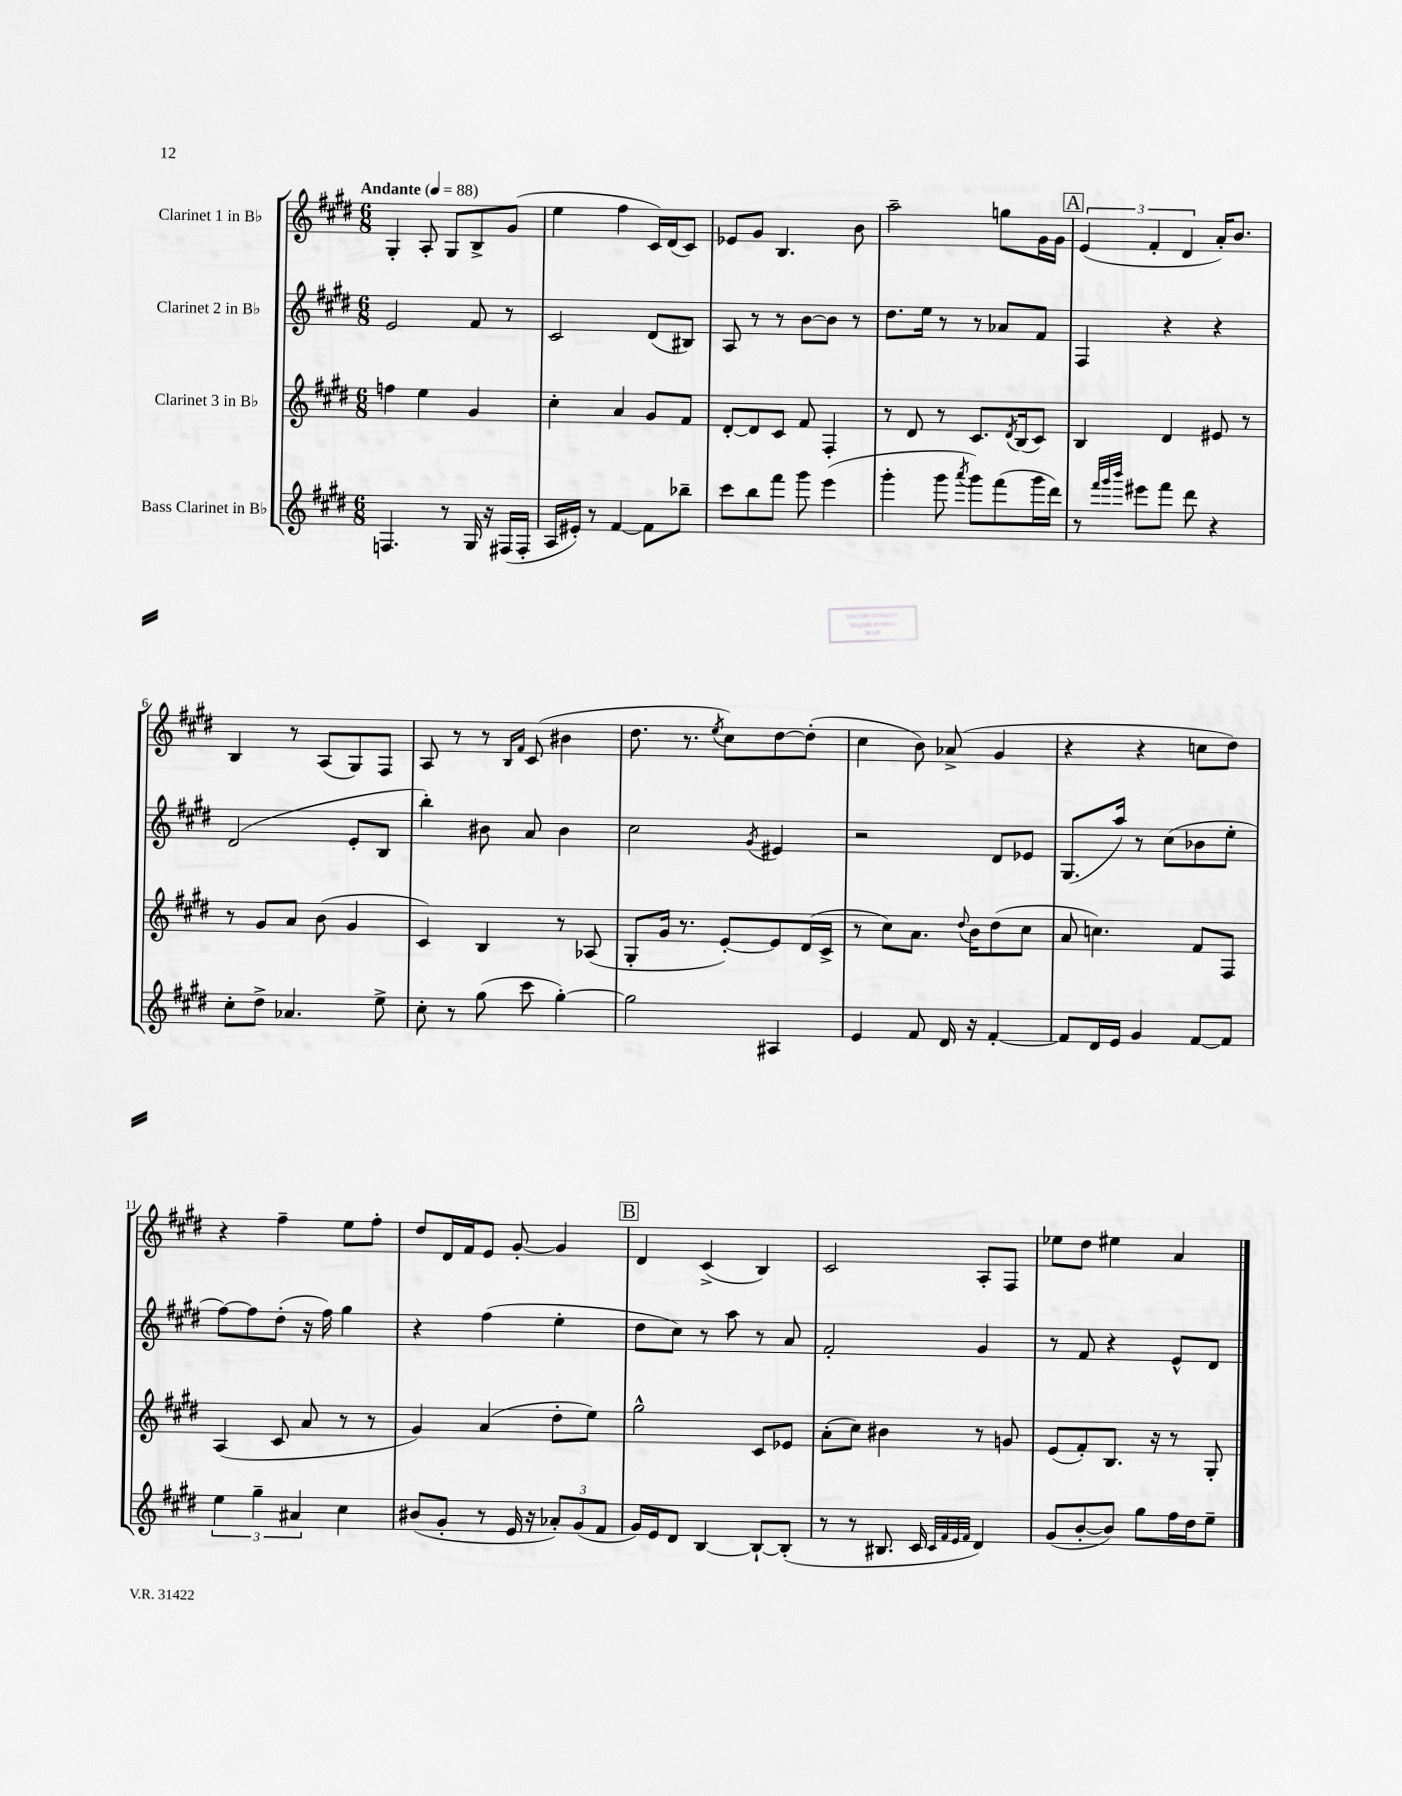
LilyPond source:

<<
\new StaffGroup <<
\new Staff = "s0" \with { instrumentName = "Clarinet 1 in Bb" } {
    \clef treble \key e \major \numericTimeSignature \time 6/8 \tempo "Andante" 4 = 88
    gis4-. a8-. gis8 b8-> gis'8( |
    e''4 fis''4 cis'16) dis'16( cis'8) |
    ees'8 gis'8 b4. b'8 |
    a''2-- g''8 gis'16 gis'16 |
    \mark \markup { \box "A" } \tuplet 3/2 { e'4( fis'4-. dis'4 } a'16-.) b'8. |
    b4 r8 a8( gis8) fis8 |
    a8 r8 r8 \grace { b16 fis'16 } cis'8( bis'4 |
    dis''8. r8. \acciaccatura { e''8 } cis''8) dis''8~ dis''8-.( |
    cis''4 b'8) aes'8->( gis'4 |
    r4 r4 c''8 dis''8) |
    r4 fis''4-- e''8 fis''8-. |
    dis''8 dis'16 fis'16 e'8 gis'8~-. gis'4 |
    \mark \markup { \box "B" } dis'4 cis'4->( b4) |
    cis'2 a8-. fis8 |
    ees''8 dis''8 eis''4 a'4 \bar "|." |
}
\new Staff = "s1" \with { instrumentName = "Clarinet 2 in Bb" } {
    \clef treble \key e \major \numericTimeSignature \time 6/8
    e'2 fis'8 r8 |
    cis'2 dis'8( bis8) |
    a8 r8 r8 b'8~ b'8 r8 |
    dis''8. e''16 r8 r8 aes'8 fis'8 |
    \mark \markup { \box "A" } fis4 r4 r4 |
    dis'2( e'8-. b8 |
    b''4-.) bis'8 a'8 bis'4 |
    cis''2 \acciaccatura { gis'8 } eis'4 |
    r2 dis'8 ees'8 |
    gis8.( a''16) r8 cis''8( bes'8 e''8-. |
    fis''8~) fis''8 dis''8-.( r16 fis''16) gis''4 |
    r4 fis''4( e''4-. |
    \mark \markup { \box "B" } dis''8 cis''8) r8 a''8 r8 a'8 |
    fis'2-. gis'4 |
    r8 fis'8 r4 e'8-^ dis'8 \bar "|." |
}
\new Staff = "s2" \with { instrumentName = "Clarinet 3 in Bb" } {
    \clef treble \key e \major \numericTimeSignature \time 6/8
    f''4 e''4 gis'4 |
    cis''4-. a'4 gis'8 fis'8 |
    dis'8~-. dis'8 cis'8 fis'8 fis4-. |
    r8 dis'8 r8 cis'8. \acciaccatura { dis'8 } b16( cis'8) |
    \mark \markup { \box "A" } b4 dis'4 eis'8 r8 |
    r8 gis'8 a'8 b'8( gis'4 |
    cis'4) b4 r8 aes8( |
    gis8-. gis'16 r8. e'8~-.) e'8 dis'16( cis'16-> |
    r8 cis''8) a'8. \appoggiatura { dis''8 } b'16 dis''8( cis''8 |
    a'8 c''4.) fis'8 fis8 |
    a4( cis'8 a'8 r8 r8 |
    gis'4) a'4( dis''8-. e''8) |
    \mark \markup { \box "B" } gis''2-^ cis'8 ees'8 |
    a'8-.( cis''8) bis'4 r8 g'8 |
    e'8( fis'8-.) b8. r16 r8 gis8-. \bar "|." |
}
\new Staff = "s3" \with { instrumentName = "Bass Clarinet in Bb" } {
    \clef treble \key e \major \numericTimeSignature \time 6/8
    f4. r8 gis16 r16 fis16( fis16-. |
    a16 eis'16-.) r8 fis'4~ fis'8 bes''8-- |
    cis'''8 b''8 fis'''8 gis'''8 e'''4( |
    gis'''4-. gis'''8 \acciaccatura { a'''8 } gis'''8) fis'''8( gis'''16 dis'''16) |
    \mark \markup { \box "A" } r8 \grace { fis'''32 gis'''32 b'''32 } eis'''8 fis'''8 dis'''8 r4 |
    cis''8-. dis''8-> aes'4. e''8-> |
    cis''8-. r8 gis''8( cis'''8 gis''4~-.) |
    gis''2 ais4 |
    e'4 fis'8 dis'16 r16 fis'4~-. |
    fis'8 dis'16 e'16 gis'4 fis'8~ fis'8 |
    \tuplet 3/2 { e''4 gis''4-- ais'4 } cis''4 |
    bis'8( gis'8-. r8 e'16 r16 \tuplet 3/2 { aes'8-.) gis'8( fis'8 } |
    \mark \markup { \box "B" } gis'16) e'16 dis'8 b4~ b8~-! b8-.( |
    r8 r8 bis8. cis'16 \grace { cis'32 fis'32 e'32 fis'32 } dis'4) |
    gis'8( b'8~-. b'8) gis''8 fis''16 dis''16 e''8-- \bar "|." |
}
>>
>>
